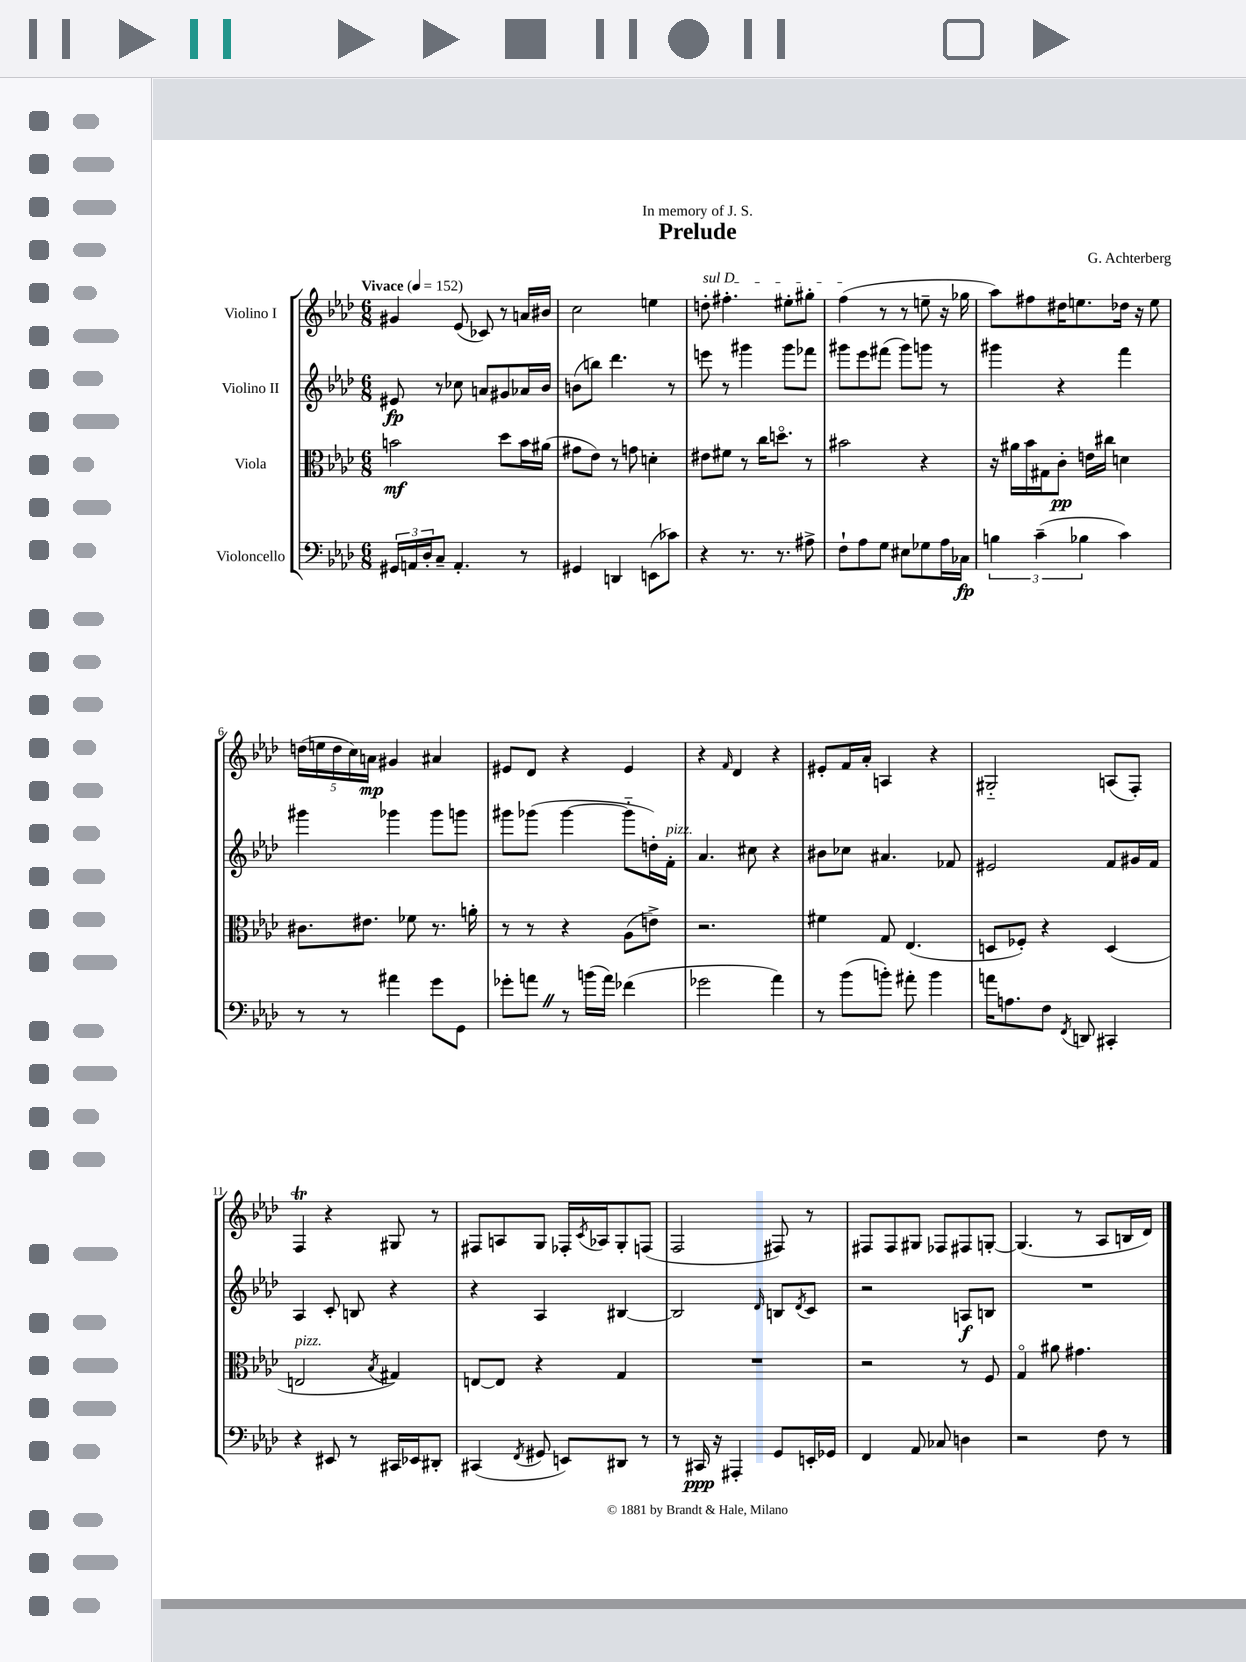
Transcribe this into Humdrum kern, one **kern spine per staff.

**kern	**kern	**kern	**kern
*staff4	*staff3	*staff2	*staff1
*clefF4	*clefC3	*clefG2	*clefG2
*k[b-e-a-d-]	*k[b-e-a-d-]	*k[b-e-a-d-]	*k[b-e-a-d-]
*M6/8	*M6/8	*M6/8	*M6/8
*MM152	*MM152	*MM152	*MM152
24GG#	2b	8e#	4g#
24AA	.	.	.
24D-'	.	.	.
8C~	.	8r	.
4.AA'	.	8cc-	(8e-
.	.	8a	8c-)
.	8dd-	8g#	8r
8r	16b	16a-	16a
.	(16a#	16b-	16b#
=	=	=	=
4GG#	8g#	(8b	2cc
.	8e-)	8bb)	.
4DD	8r	4.ddd-	.
.	8g	.	.
(8EE	4d'	.	4ee
8c-)	.	8r	.
=	=	=	=
4r	8e#	8eee	8dd'
.	8f#	8r	4.ff#'
8.r	8r	4ggg#	.
.	16cc	.	.
8.r	8.ddo	.	.
.	.	8ggg#	8ee#'
8A#^	8r	8fff-	8gg#'
=	=	=	=
8F`	2b#	8ggg#	(4ff
8A-	.	8eee-	.
8G	.	(8fff#	8r
8E#	.	8ggg#)	8r
8G-	4r	8ggg	8ee~
16A-	.	8r	16r
16C-	.	.	16gg-
=	=	=	=
6B	16r	4ggg#	8aa-)
.	16a#	.	.
.	16b-	.	8ff#
(6c~	.	.	.
.	16G#	.	.
.	8c'	4r	16dd#
.	.	.	8.ee
6B-	.	.	.
.	16e	.	.
.	16cc#	.	.
4c)	4d	4fff	16dd-
.	.	.	16r
.	.	.	8ee
=	=	=	=
8r	8.c#	4ggg#	(20dd
.	.	.	20ee
.	.	.	20dd
8r	.	.	.
.	.	.	20cc)
.	8.e#	.	.
.	.	.	20a
4a#	.	4ggg-	4g#
.	8f-	.	.
8g	8.r	8ggg-	4a#
8GG	.	8ggg	.
.	16a'	.	.
=	=	=	=
8g-'	8r	8ggg#	8e#
8a	8r	(8ggg-	8d-
8r	4r	[4ggg-	4r
(16b	.	.	.
16a)	.	.	.
(4f-	(8A-	8ggg-'~]	4e#
.	8e^)	16dd')	.
.	.	16f'	.
=	=	=	=
2g-	2.r	4.a-	4r
.	.	.	16qqf
.	.	.	4d-
.	.	8cc#	.
4a-)	.	4r	4r
=	=	=	=
8r	4f#	8b#	8e#'
(8b-	.	8cc-	16f
.	.	.	16a-'
8b')	8G	4.a#	4A
8a#'	(4.E-	.	.
4b	.	.	4r
.	.	8f-	.
=	=	=	=
16a	8D	2e#	2G#'~
8.A	.	.	.
.	8F-')	.	.
8F	4r	.	.
8qFF	.	.	.
8DD	.	.	.
4CC#'	(4D	8f	(8A
.	.	16g#	8F')
.	.	16f	.
=	=	=	=
4r	2E	4A-	4F
8EE#	.	8c'	4r
8r	.	8B	.
.	8qB-	.	.
16CC#	4G#)	4r	8G#
16EE-	.	.	.
8DD#'	.	.	8r
=	=	=	=
(4CC#	[8E	4r	8F#
.	8E]	.	8A
8qFF	.	.	.
8GG#	4r	4A-	8G
8EE)	.	.	16F-'
.	.	.	8qc
.	.	.	16A-
8DD#	4G	[4B#	8G'
8r	.	.	(8F
=	=	=	=
8r	2.r	2B#]	2F
16CC#	.	.	.
16r	.	.	.
4AAA#'	.	.	.
.	.	16qqd-	.
8GG	.	8B	8F#)
.	.	8qd-	.
16EE'	.	8c	8r
16GG-	.	.	.
=	=	=	=
4FF	2r	2r	8F#
.	.	.	8F#
8AA-	.	.	8G#
8C-	.	.	8F-
4D	8r	8A	8F#
.	8F	8B	[8G'
=	=	=	=
2r	4Go	2.r	(4.G]
.	8a#	.	.
.	4.g#	.	8r
8F	.	.	8A-
8r	.	.	16B
.	.	.	16d-)
==	==	==	==
*-	*-	*-	*-
